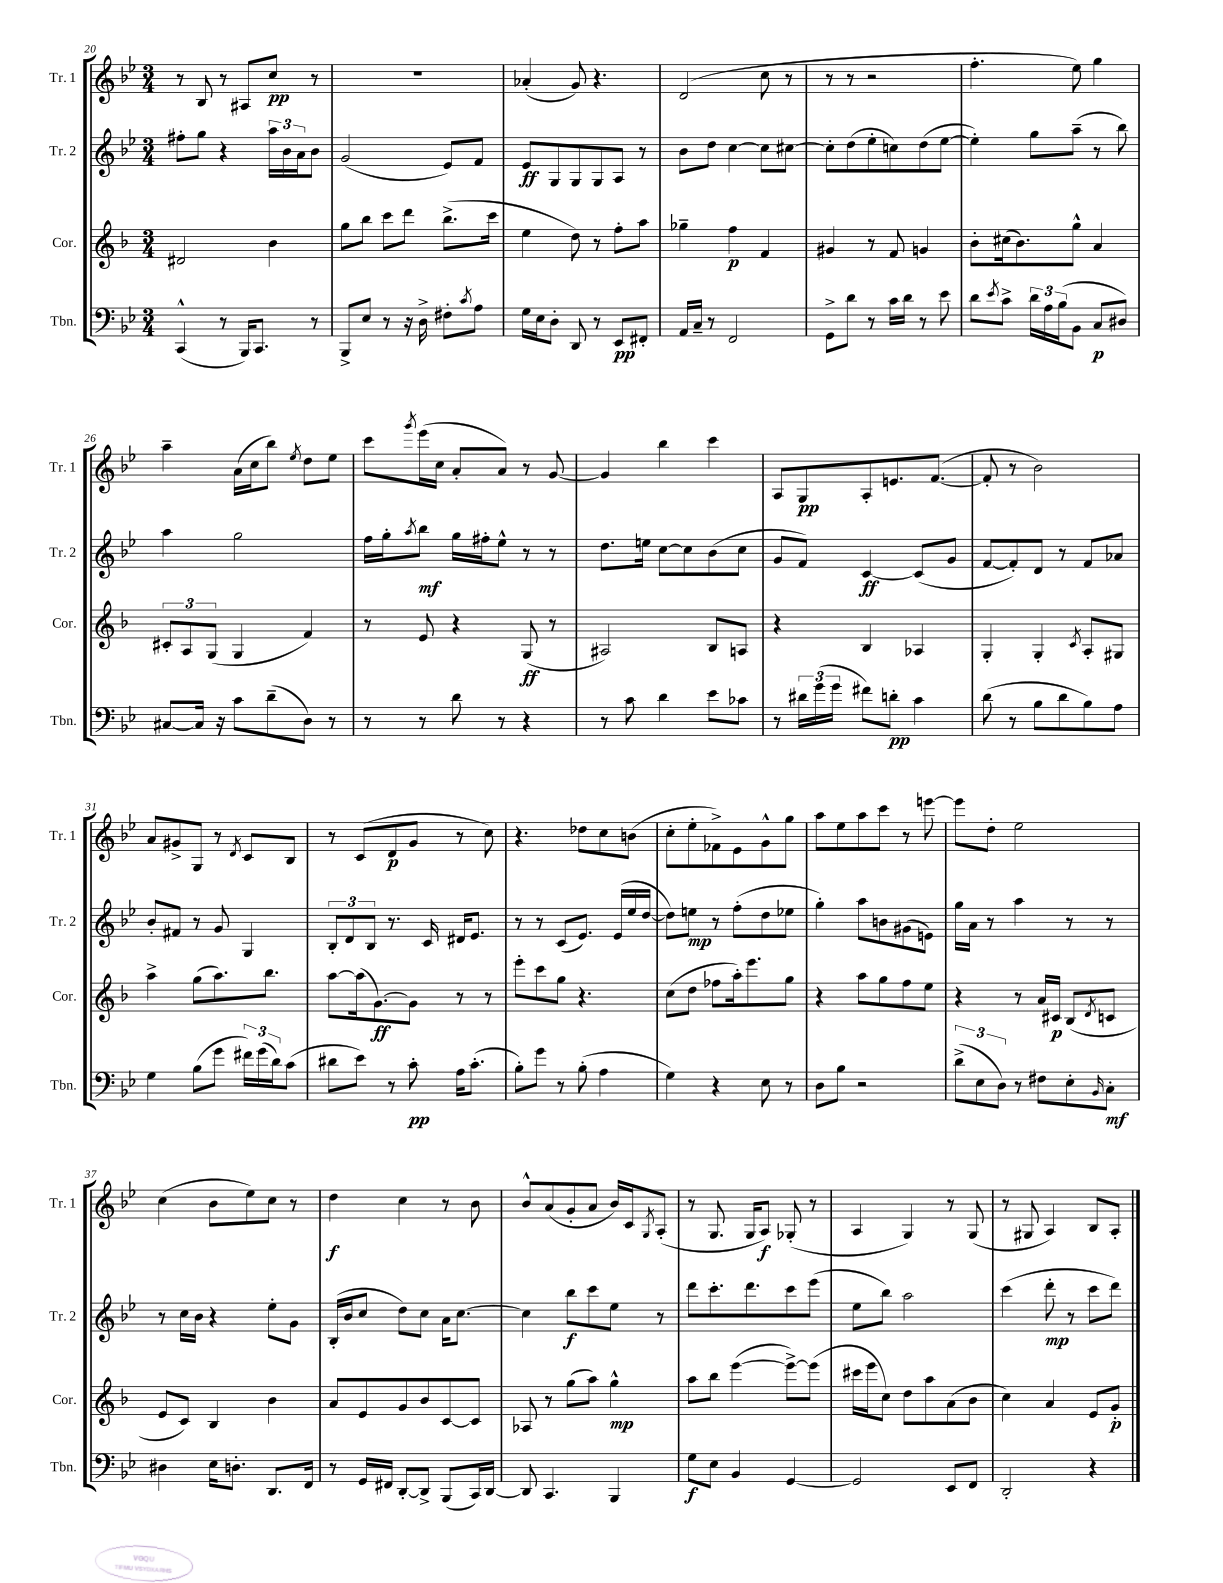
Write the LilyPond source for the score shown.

<<
\new StaffGroup <<
\new Staff = "s0" \with { instrumentName = "Tr. 1" shortInstrumentName = "Tr. 1" } {
    \clef treble \key bes \major \numericTimeSignature \time 3/4
    r8 bes8 r8 ais8 c''8\pp r8 |
    R2. |
    aes'4-.( g'8) r4. |
    d'2( c''8 r8 |
    r8 r8 r2 |
    f''4.-. ees''8) g''4 |
    a''4-- a'16( c''16 bes''8) \acciaccatura { ees''8 } d''8 ees''8 |
    c'''8 \acciaccatura { g'''8 } ees'''16( c''16 a'8-. a'8) r8 g'8~ |
    g'4 bes''4 c'''4 |
    a8 g8\pp a8-. e'8. f'8.~( |
    f'8-. r8 bes'2) |
    a'8 gis'8-> g8 r8 \acciaccatura { d'8 } c'8 bes8 |
    r8 c'8( d'8\p g'8 r8 c''8) |
    r4. des''8 c''8 b'8( |
    c''8-. ees''8-. fes'8->) ees'8 g'8-^ g''8 |
    a''8 ees''8 a''8 c'''8 r8 e'''8~ |
    e'''8 d''8-. ees''2 |
    c''4( bes'8 ees''8) c''8 r8 |
    d''4\f c''4 r8 bes'8 |
    bes'8-^ a'8( g'8-. a'8 bes'16) c'16 \acciaccatura { g8 } a8-.( |
    r8 g8. g16 a8\f) ges8-.( r8 |
    a4 g4) r8 g8( |
    r8 gis8 a4) bes8 a8-. \bar "|." |
}
\new Staff = "s1" \with { instrumentName = "Tr. 2" shortInstrumentName = "Tr. 2" } {
    \clef treble \key bes \major \numericTimeSignature \time 3/4
    fis''8-. g''8 r4 \tuplet 3/2 { a''16 bes'16 a'16 } bes'8 |
    g'2( ees'8) f'8 |
    ees'8\ff g8 g8 g8 a8 r8 |
    bes'8 d''8 c''4~ c''8 cis''8~ |
    cis''8-. d''8( ees''8-. c''8) d''8( ees''8~ |
    ees''4-.) g''8 a''8--( r8 bes''8) |
    a''4 g''2 |
    f''16 g''16-. \acciaccatura { a''8 } bes''8\mf g''16 fis''16-. ees''8-^ r8 r8 |
    d''8. e''16 c''8~ c''8 bes'8( c''8 |
    g'8 f'8) c'4~\ff c'8( g'8 |
    f'8~ f'8-.) d'8 r8 f'8 aes'8 |
    bes'8-. fis'8 r8 g'8 g4 |
    \tuplet 3/2 { bes8-. d'8 bes8 } r8. c'16 dis'16 ees'8. |
    r8 r8 c'8( ees'8.) ees'16( ees''16 d''16~ |
    d''8) e''8\mp r8 f''8-.( d''8 ees''8 |
    g''4-.) a''8 b'8 gis'8( e'8) |
    g''16 a'16 r8 a''4 r8 r8 |
    r8 c''16 bes'16 r4 ees''8-. g'8 |
    bes16-.( bes'16 c''8 d''8) c''8 a'16 c''8.~ |
    c''4 bes''8\f c'''8 ees''8 r8 |
    d'''8 c'''8.-. d'''8. c'''8 ees'''8( |
    ees''8 bes''8) a''2 |
    c'''4( d'''8-.\mp r8 c'''8 d'''8) \bar "|." |
}
\new Staff = "s2" \with { instrumentName = "Cor." shortInstrumentName = "Cor." } {
    \clef treble \key f \major \numericTimeSignature \time 3/4
    dis'2 bes'4 |
    g''8 bes''8 c'''8 d'''8 bes''8.->( c'''16 |
    e''4 d''8) r8 f''8-. a''8 |
    ges''4-- f''4\p f'4 |
    gis'4 r8 f'8 g'4 |
    bes'8-. cis''16( bes'8.) g''8-^ a'4 |
    \tuplet 3/2 { cis'8-. a8 g8( } g4 f'4) |
    r8 e'8 r4 g8\ff( r8 |
    ais2) bes8 a8 |
    r4 bes4 aes4 |
    g4-. g4-. \acciaccatura { c'8 } a8-. gis8 |
    a''4-> g''8( a''8.) bes''8. |
    a''8~ a''16( g'8.~\ff) g'8 r8 r8 |
    e'''8-. c'''8 g''8 r4. |
    c''8( d''8 fes''8 a''16-.) e'''8. g''8 |
    r4 a''8 g''8 f''8 e''8 |
    r4 r8 a'16 cis'16\p bes8( \acciaccatura { d'8 } c'8 |
    e'8 c'8) bes4 bes'4 |
    a'8 e'8 g'8 bes'8 c'8~ c'8 |
    aes8 r8 g''8( a''8) g''4-^\mp |
    a''8 bes''8 e'''4~( e'''8~->) e'''8( |
    cis'''16 e'''16 c''8) d''8 a''8 a'8( bes'8 |
    c''4) a'4 e'8 g'8-.\p \bar "|." |
}
\new Staff = "s3" \with { instrumentName = "Tbn." shortInstrumentName = "Tbn." } {
    \clef bass \key bes \major \numericTimeSignature \time 3/4
    c,4-^( r8 bes,,16) c,8. r8 |
    bes,,8-> ees8 r8 r16 d16-> fis8-. \acciaccatura { c'8 } a8 |
    g16 ees16 d8-. d,8 r8 ees,8\pp fis,8-. |
    a,16 c16-- r8 f,2 |
    g,8-> d'8 r8 c'16 d'16 r8 ees'8 |
    d'8 \acciaccatura { ees'8 } c'8-> \tuplet 3/2 { d'16 a16 bes16( } bes,8 c8\p dis8) |
    cis8~ cis16 r16 c'8 d'8--( d8) r8 |
    r8 r8 d'8 r8 r4 |
    r8 c'8 d'4 ees'8 ces'8 |
    r8 \tuplet 3/2 { dis'16 g'16( g'16 } fis'8) d'8-.\pp c'4 |
    d'8( r8 bes8 d'8 bes8) a8 |
    g4 bes8( g'8 \tuplet 3/2 { fis'16) g'16( d'16) } c'8( |
    dis'8 ees'8) r8 c'8-.\pp a16 c'8.-.( |
    bes8-.) g'8 r8 bes8-.( a4 |
    g4) r4 ees8 r8 |
    d8 bes8 r2 |
    \tuplet 3/2 { d'8->( ees8 d8) } r8 fis8 ees8-. \grace { bes,16 } c8-.\mf |
    dis4 ees16 d8.-. d,8. f,16 |
    r8 g,16 fis,16 d,8~-. d,8-> bes,,8( c,16) d,16~ |
    d,8 c,4. bes,,4 |
    g8\f ees8 bes,4 g,4~ |
    g,2 ees,8 f,8 |
    d,2-. r4 \bar "|." |
}
>>
>>
\layout { \context { \Score currentBarNumber = #20 } }
